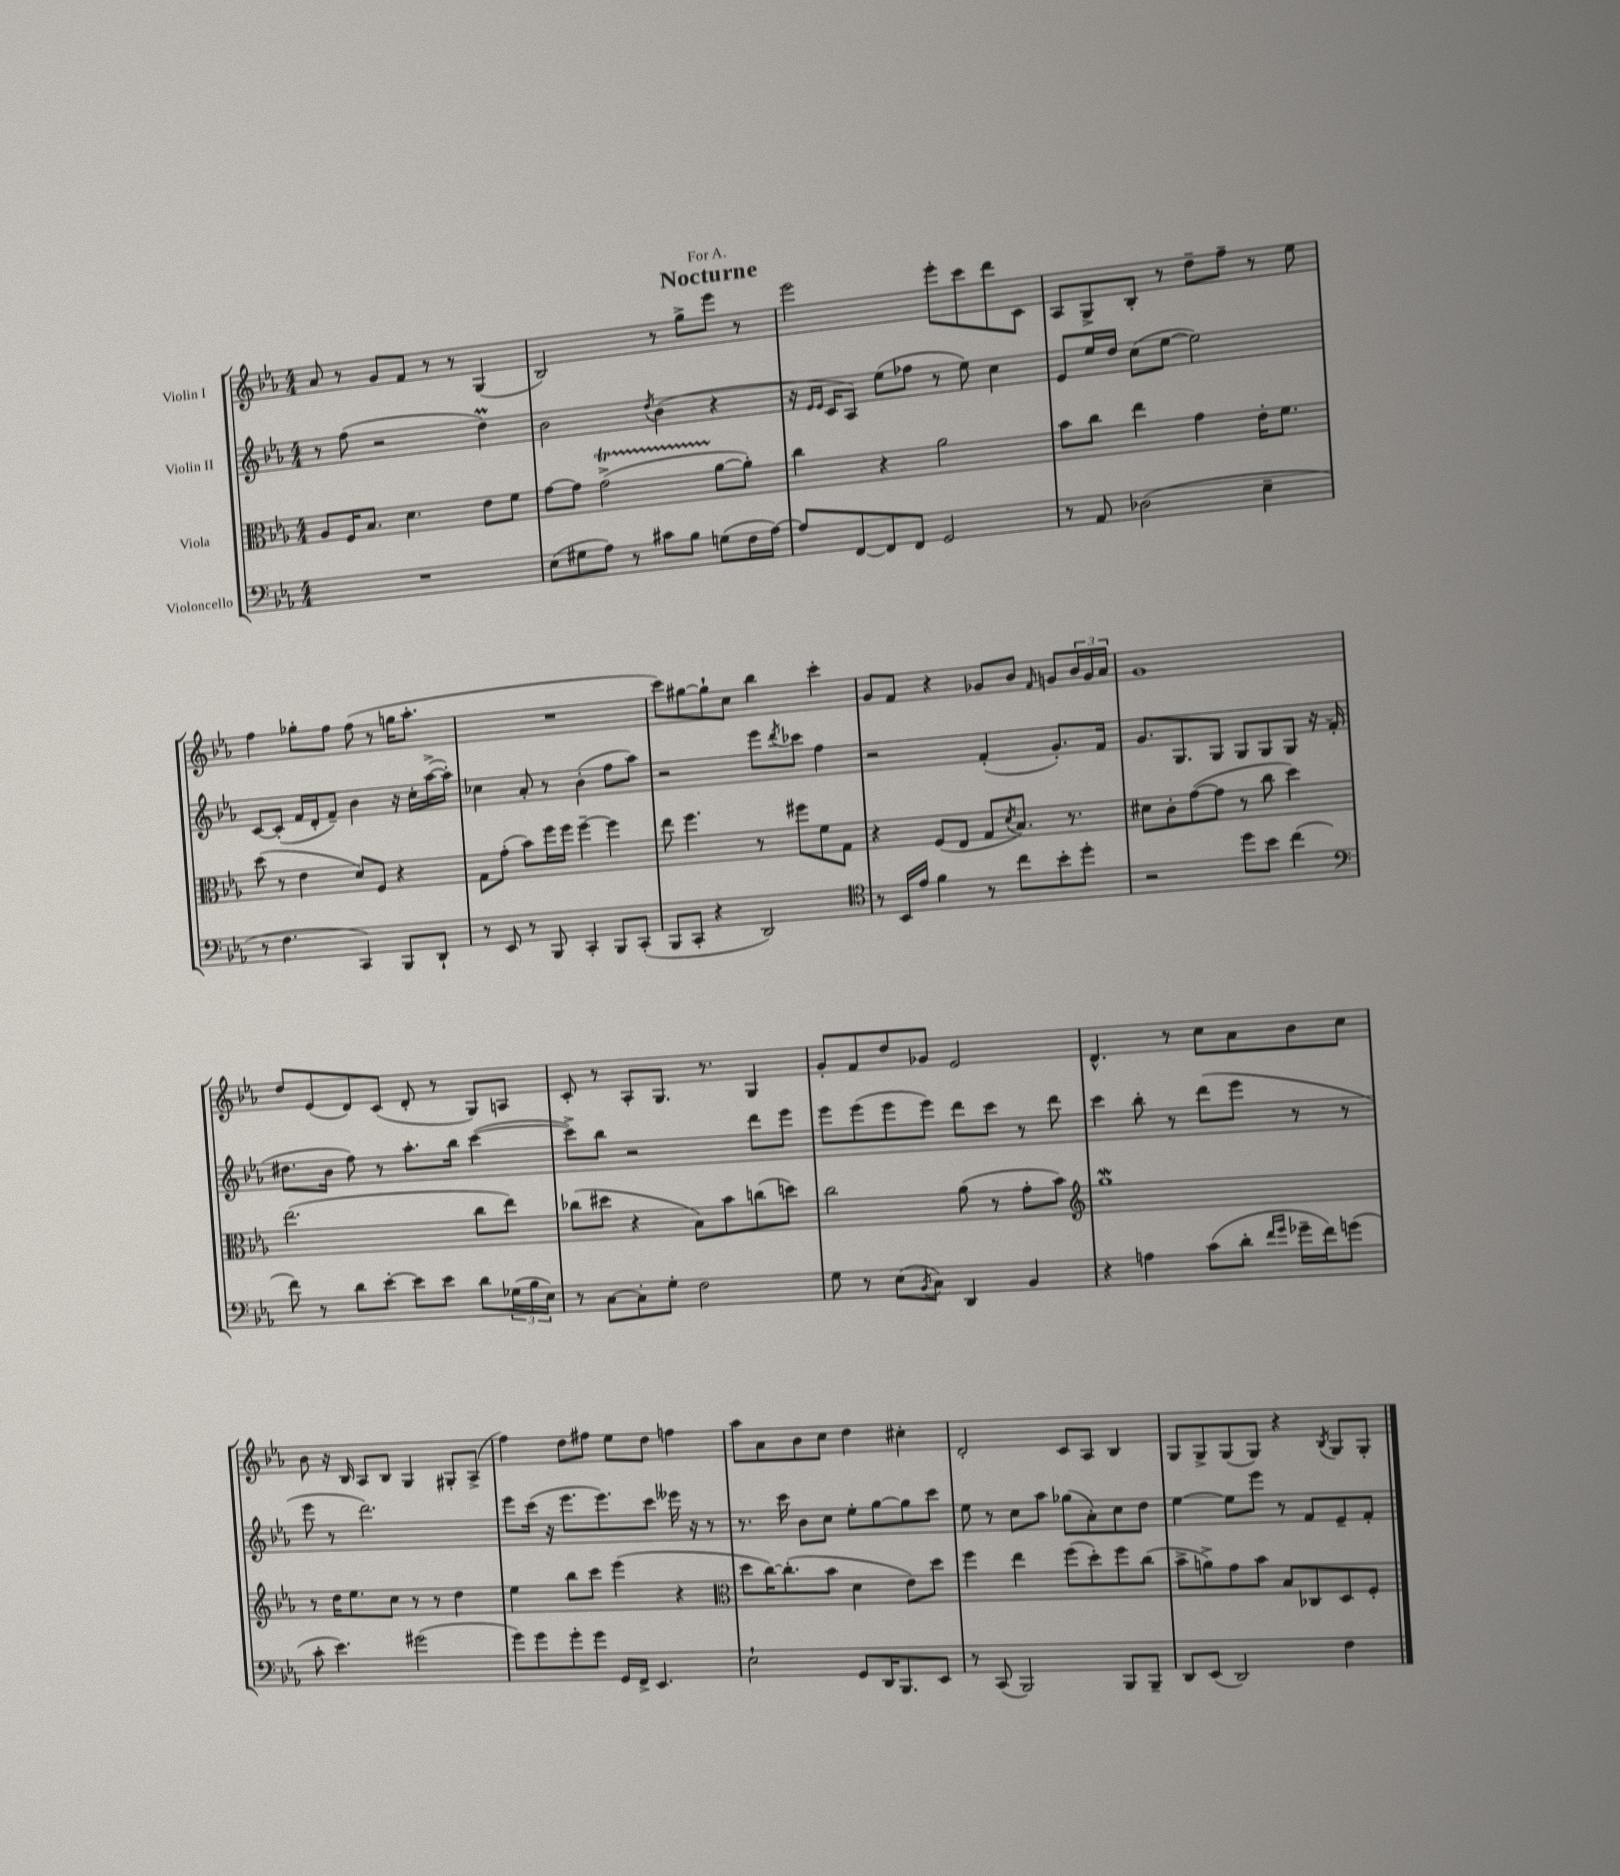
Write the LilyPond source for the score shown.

\header { title = "Nocturne" dedication = "For A." }
<<
\new StaffGroup <<
\new Staff = "s0" \with { instrumentName = "Violin I" } {
    \clef treble \key ees \major \numericTimeSignature \time 4/4
    aes'8 r8 g'8 f'8 r8 r8 g4( |
    bes2) r8 g''8-> ees'''8 r8 |
    ees'''2 ees'''8-. c'''8 d'''8 c'8 |
    aes8 g8-> bes8-. r8 d''8-- f''8-- r8 ees''8 |
    f''4 ges''8-. f''8 f''8( r8 g''16 aes''8.-. |
    R1 |
    c'''8) gis''8~ gis''8-! c''8 bes''4 c'''4-. |
    g'8 f'8 r4 ges'8 bes'8 \grace { f'16 } g'8 \tuplet 3/2 { bes'16 g'16 aes'16 } |
    g'1 |
    d''8 ees'8( d'8) c'8( d'8-. r8 g8) a8 |
    c'8-. r8 aes8-. g8. r8. g4 |
    g'8-. f'8 d''8 ges'8 ees'2 |
    d'4.-^ r8 c''8 aes'8 bes'8 c''8 |
    bes'8 r16 bes16 aes8 bes8 g4 gis8-. aes8->( |
    f''4) d''8 fis''8 ees''8 d''8 f''4 |
    aes''8 aes'8 bes'8 c''8 d''4 cis''4-. |
    d'2-. c'8 aes8 bes4 |
    g8 g8-> g8( g8) r4 \acciaccatura { bes8 } g8 g8-. \bar "|." |
}
\new Staff = "s1" \with { instrumentName = "Violin II" } {
    \clef treble \key ees \major \numericTimeSignature \time 4/4
    r8 f''8( r2 d''4\prall) |
    bes'2 \acciaccatura { d''8 } bes'4( r4 |
    r16 \grace { ees'16 ees'16 } c'16 aes8) ees''8( fes''8 r8 ees''8) c''4 |
    ees'8 ees''16 d''16 c''8( ees''8~ ees''2) |
    c'8~ c'8-.( f'16 d'16-. f'8--) bes'4 r16 c''16-. aes''16~->( aes''16-.) |
    ces''4 aes'8-. r8 bes'4-.( f''8 aes''8) |
    r2 ees'''8 \acciaccatura { d'''8 } ces'''8 f''4 |
    r2 f'4-.( g'8.-.) f'16 |
    g'8. g8. g8 g8 g8 g8 r16 f'16-.( |
    dis''8. bes'16 f''8) r8 aes''8.-. bes''16 c'''4~( |
    c'''8->) bes''8 r2 d'''8 ees'''8 |
    ees'''8 ees'''8( ees'''8 ees'''8) d'''8 c'''8 r8 d'''8 |
    c'''4 bes''8-. r8 d'''8( ees'''8 r8 r8 |
    ees'''8 r8 d'''2.) |
    ees'''8 c'''16( r16 ees'''8. ees'''8.) c'''8 eeses'''16 r16 r8 |
    r8. c'''16 bes'8 c''8 ees''8-. g''8~ g''8 c'''8 |
    ees''8 r8 c''8 aes''8 ges''8( aes'8-.) c''8 d''8 |
    ees''4~ ees''8 ees'''8 r8 f'8 ees'8-- f'8-. \bar "|." |
}
\new Staff = "s2" \with { instrumentName = "Viola" } {
    \clef alto \key ees \major \numericTimeSignature \time 4/4
    aes8 f16 bes8. d'4. ees'8 f'8 |
    g'8~ g'8 g'2->\startTrillSpan( aes'8~\stopTrillSpan aes'8-.) |
    c''4 r4 aes'2 |
    bes'8 c''8 ees''4 g'4 ees'16-. f'8. |
    d''8( r8 ees'4 d'8) f8 r4 |
    g8 g'8-.( bes'8) f''16 f''16 f''4~-- f''4 |
    ees''8 f''4. r8 fis''8 f'8 g8 |
    r4 f8( ees8 g8 \acciaccatura { d'8 } bes8.) r8. |
    dis'8 c'8-. g'8~( g'8 r8 c''8 d''4) |
    ees''2.( c''8 ees''8) |
    ces''8( dis''8 r4 bes8) bes'8 c''8( d''8) |
    c''2 aes'8( r8 g'8-. bes'8) |
    \clef treble g''1\mordent |
    r8 d''16 ees''8. c''8 r8 r8 d''4 |
    ees''4 bes''8 c'''8 ees'''4( r4 |
    \clef alto d''8 c''16~) c''8.-.( bes'8 d'4 ees'8) d''8 |
    f''4 ees''4 f''8( d''8-.) f''8 c''8( |
    bes'8-> a'8->) g'8 bes'8 bes8 ces8 d8 f8-. \bar "|." |
}
\new Staff = "s3" \with { instrumentName = "Violoncello" } {
    \clef bass \key ees \major \numericTimeSignature \time 4/4
    R1 |
    ees8( gis8 aes8) r8 cis'8 bes8 g8( f16 aes16~) |
    aes8 f,8~ f,8 f,8 g,2 |
    r8 aes,8 des2( ees4-- |
    r8 f4. c,4) bes,,8 d,8-! |
    r8 ees,8 r8 bes,,8 c,4-. bes,,8 c,8-.( |
    bes,,8 c,8-. r4 d,2) |
    \clef tenor r8 bes,16 ees'16 f'4 r8 c''8 bes'8-. d''8-. |
    r2 d''8 bes'8 c''4( |
    \clef bass f'8) r8 d'8 ees'8~-. ees'8 ees'8 d'8 \tuplet 3/2 { ges16( bes16 ees16) } |
    r8 c8~ c8-. g8-. f2 |
    g8 r8 ees8( \acciaccatura { bes,8 } c8) d,4 bes,4 |
    r4 a4 c'8( d'8-. \grace { f'16 g'16 } ges'16-- f'16) g'8( |
    c'8-. ees'4.) gis'2( |
    g'8) g'8 g'8-. g'8 g,16 f,16-> ees,4. |
    ees2-! g,8 d,16 bes,,8. ees,8 |
    r8 c,8( bes,,2) bes,,8 bes,,8-- |
    d,8 ees,8( d,2) f4 \bar "|." |
}
>>
>>
\layout { \context { \Score \remove "Bar_number_engraver" } }
